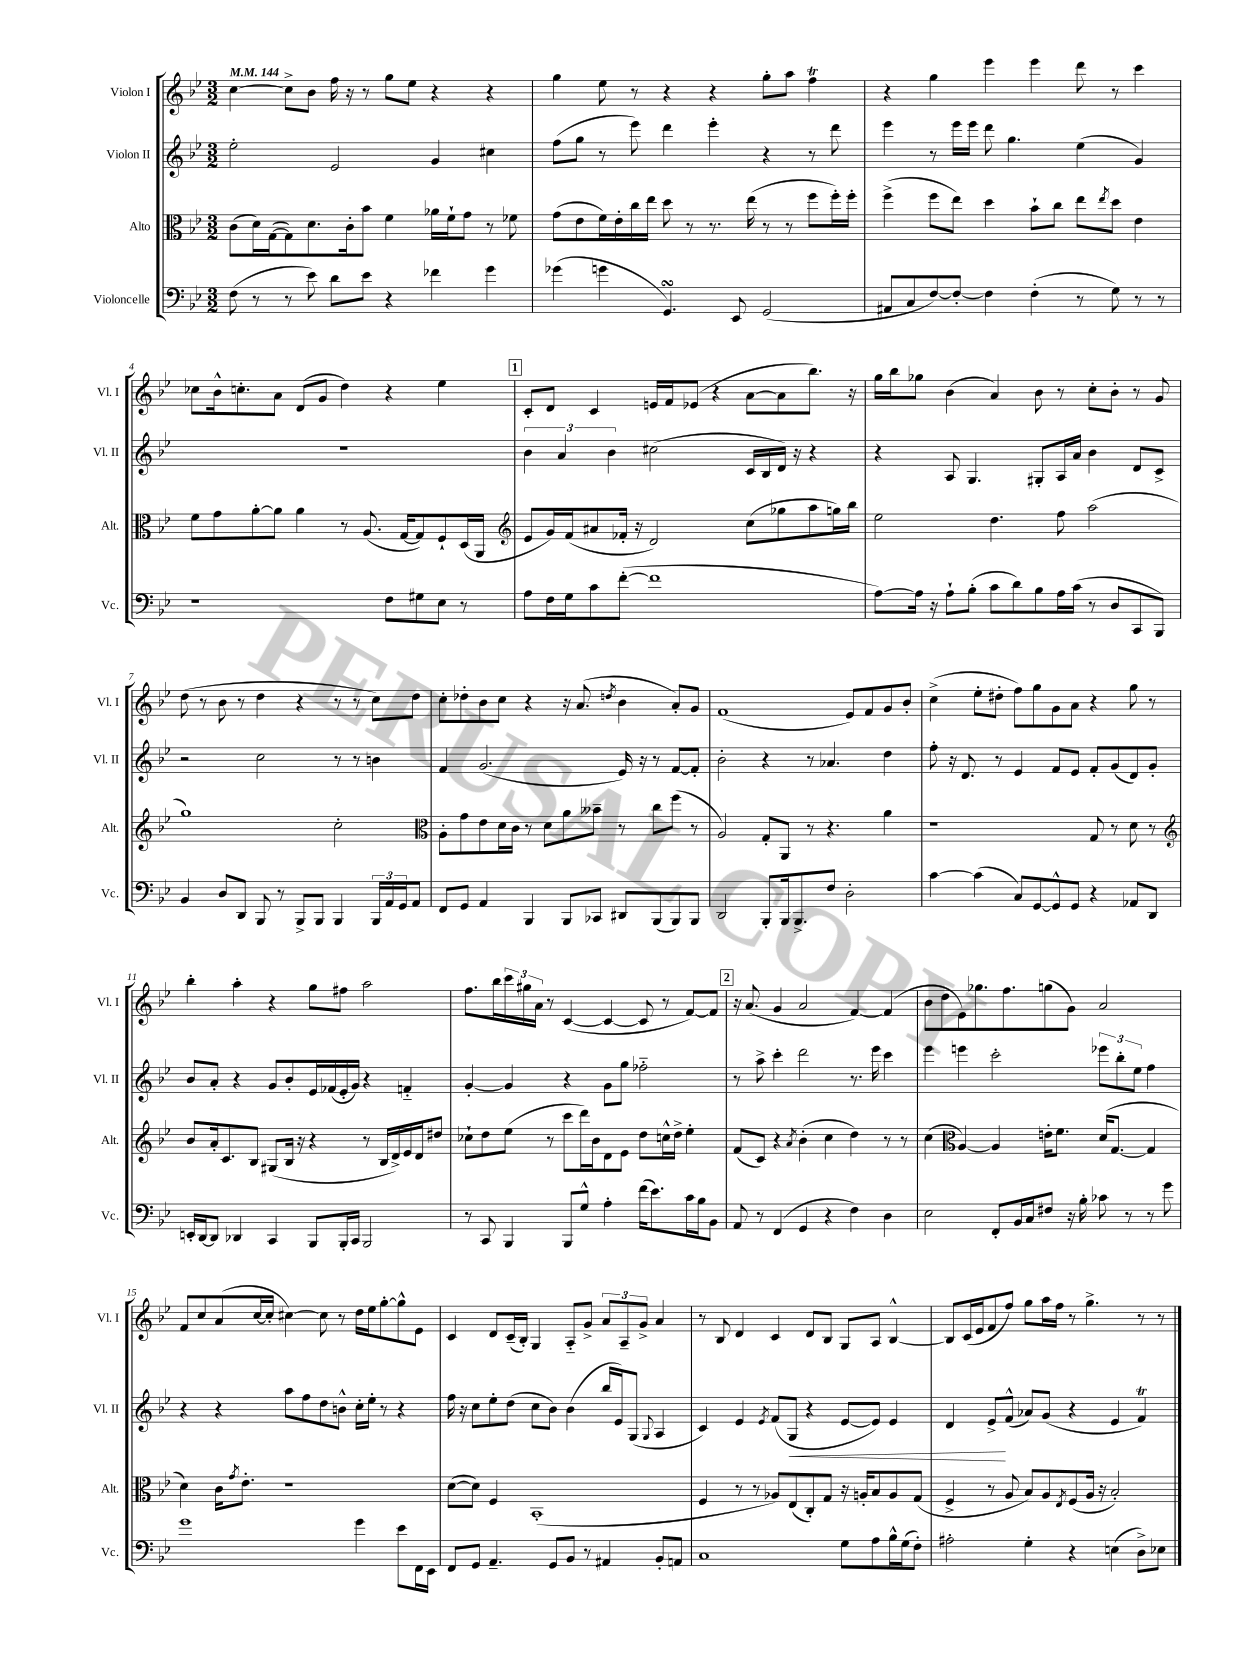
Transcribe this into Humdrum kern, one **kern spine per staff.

**kern	**kern	**kern	**dynam	**kern
*part4	*part3	*part2	*part2	*part1
*staff4	*staff3	*staff2	*staff2	*staff1
*I"Violoncelle	*I"Alto	*I"Violon II	*	*I"Violon I
*I'Vc.	*I'Alt.	*I'Vl. II	*	*I'Vl. I
*clefF4	*clefC3	*clefG2	*	*clefG2
*k[b-e-]	*k[b-e-]	*k[b-e-]	*	*k[b-e-]
*M3/2	*M3/2	*M3/2	*	*M3/2
*MM144	*MM144	*MM144	*	*MM144
=1	=1	=1	=1	=1
(8F\	(8c\L	2ee-'\	.	[4cc\
8r	16d\L)	.	.	.
.	([16G\J	.	.	.
8r	8G\])	.	.	8cc^\L]
8e-\)	8.d\	.	.	8b-\J
8d\L	.	2e-/	.	16ff\
.	16c'\k	.	.	16r
8e-\J	8b-\J	.	.	8r
4r	4f\	.	.	8gg\L
.	.	.	.	8ee-\J
4f-X\	16a-X\LL	4g/	.	4r
.	16f`\J	.	.	.
.	8g\J	.	.	.
4g\	8r	4cc#X\	.	4r
.	8f-X\	.	.	.
=2	=2	=2	=2	=2
(4g-X\	(8g\L	(8ff\L	.	4gg\
.	8e-\	8gg\J	.	.
4gn\	16f\L)	8r	.	8ee-\
.	16e-'\	.	.	.
.	16cc\	8eee-\)	.	8r
.	16ee-\JJ	.	.	.
4.GGsSSS/)	8dd\	4ddd\	.	4r
.	8r	.	.	.
.	8.r	4eee-'\	.	4r
8EE-/	.	.	.	.
.	(16ee-\	.	.	.
(2GG/	8r	4r	.	8gg'\L
.	8r	.	.	8aa\J
.	8ff\L	8r	.	4ffT\
.	16ff'\L)	8ddd\	.	.
.	16ff'\JJ	.	.	.
=3	=3	=3	=3	=3
8AA#X/L	(4ff^\	4eee-\	.	4r
8C/	.	.	.	.
[8F/)	8ff\L	8r	.	4gg\
8F'/J_	8ee-\J)	16eee-\LL	.	.
.	.	16eee-\JJ	.	.
4F\]	4dd\	8ddd\	.	4eee-\
.	.	4.gg\	.	.
(4F'\	8b-`\L	.	.	4eee-\
.	8cc\J	.	.	.
8r	8ee-\L	(4ee-\	.	8ddd\
.	8qee-/	.	.	.
8G\)	8dd\J	.	.	8r
8r	4e-\	4g/)	.	4ccc\
8r	.	.	.	.
!!LO:LB:g=z
=4	=4	=4	=4	=4
1r	8f\L	1.r	.	8cc-X\L
.	8g\	.	.	16b-^^\k
.	.	.	.	8.ccn'\
.	[8a'\	.	.	.
.	8a\J]	.	.	8a\J
.	4a\	.	.	(8d/L
.	.	.	.	8g/J
.	8r	.	.	4dd\)
.	(8.A/	.	.	.
8F\L	.	.	.	4r
.	[16G/KL	.	.	.
8G#X\	8G/])	.	.	.
8E-\J	8F`/	.	.	4ee-\
8r	(16D/L	.	.	.
.	16AA/JJ	.	.	.
!!LO:REH:place=s1:t=1
=5	=5	=5	=5	=5
*	*clefG2	*	*	*
8A\L	8e-/L	6b-\	.	8c'/L
16F\L	16g/L)	.	.	8d/J
.	.	6a/	.	.
16G\J	(16f/J	.	.	.
8c\	8a#X/	.	.	4c/
.	.	6b-\	.	.
([8f'\J	16f-X'/Jk	.	.	.
.	16r	.	.	.
1f]	2d/)	(2cc#X\	.	16en/LL
.	.	.	.	16f/J
.	.	.	.	(8e-X/J
.	.	.	.	4r
.	(8cc\L	16c/LL	.	[8a\L
.	.	16B-/	.	.
.	8gg-X\	16d/JJ)	.	8a\]
.	.	16r	.	.
.	8aa\	4r	.	8.bb-\J)
.	16ggn\L)	.	.	.
.	16bb-\JJ	.	.	16r
=6	=6	=6	=6	=6
[8A\L)	2ee-\	4r	.	16gg\LL
.	.	.	.	16bb-\J
16A\Jk]	.	.	.	8gg-X\J
16r	.	.	.	.
8A`\L	.	8A/	.	(4b-\
(8B-'\J	.	4.G/	.	.
8c\L	4.dd\	.	.	4a/)
8d\)	.	.	.	.
8B-\	.	8G#X'/L	.	8b-\
16A\L	8ff\	16A/L	.	8r
(16c\JJ	.	16a/JJ	.	.
8r	(2aa\	4b-\	.	8cc'\L
8D/L	.	.	.	8b-'\J
8CC/	.	8d/L	.	8r
8BBB-/J)	.	8c^/J	.	8g/
!!LO:LB:g=z
=7	=7	=7	=7	=7
4BB-/	1gg)	2r	.	(8dd\
.	.	.	.	8r
8D/L	.	.	.	8b-\
8DD/J	.	.	.	8r
8BBB-/	.	2cc\	.	4dd\
8r	.	.	.	.
8BBB-^/L	.	.	.	4r
8BBB-/J	.	.	.	.
4BBB-/	2cc'\	8r	.	8r
.	.	8r	.	8r
24BBB-/LL	.	4bn\	.	8cc\L)
24AA/	.	.	.	.
24GG/J	.	.	.	.
8AA/J	.	.	.	8dd\J
=8	=8	=8	=8	=8
*	*clefC3	*	*	*
8FF/L	8A'\L	4f/	.	8cc'\L
8GG/J	8g\	.	.	8dd-X'\
4AA/	8e-\	(2.g/	.	8b-\
.	16d\L	.	.	8cc\J
.	16c\JJ	.	.	.
4BBB-/	8r	.	.	4r
.	8d\L	.	.	.
8BBB-/L	8a\	.	.	16r
.	.	.	.	(8.a/
8CC-X/J	8b--X~\J	.	.	.
.	.	.	.	8qddn/
8DD#X/L	8r	16e-/)	.	4b-\
.	.	16r	.	.
(8BBB-/	8cc\L	8r	.	.
8BBB-/)	(8ff\J	[8f/L	.	8a'/L)
8BBB-/J	8r	8f'/J]	.	8g/J
=9	=9	=9	=9	=9
2DD/	2A/)	2b-'\	.	(1f
8BBB-'/L	8G'/L	4r	.	.
16BBB-/k	8AA/J	.	.	.
8.BBB-^/	.	.	.	.
.	8r	8r	.	.
8F/J	4.r	4.a-X/	.	.
2D'\	.	.	.	8e-/L)
.	.	.	.	8f/
.	4a\	4dd\	.	8g/
.	.	.	.	8b-'/J
=10	=10	=10	=10	=10
[4c\	1r	8ff'\	.	(4cc^\
.	.	16r	.	.
.	.	8.d/	.	.
(4c\]	.	.	.	8ee-'\L
.	.	8r	.	8dd#X'\J
8C/L)	.	4e-/	.	8ff\L)
[8GG/	.	.	.	8gg\
8GG^^/]	.	8f/L	.	8g\
8GG/J	.	8e-/J	.	8a\J
4r	8G/	8f'/L	.	4r
.	8r	(8g/	.	.
8AA-X/L	8d\	8d/)	.	8gg\
8DD/J	8r	8g'/J	.	8r
!!LO:LB:g=z
=11	=11	=11	=11	=11
*	*clefG2	*	*	*
16EEn'/LL	8b-/L	8b-/L	.	4bb-'\
[16DD/J	.	.	.	.
8DD/J]	16a'/k	8a'/J	.	.
.	8.c/	.	.	.
4DD-X/	.	4r	.	4aa'\
.	8B-/J	.	.	.
4CC/	(8G#X/L	8g/L	.	4r
.	16B-/Jk	8b-'/	.	.
.	16r	.	.	.
8BBB-/L	4r	16e-/L	.	8gg\L
.	.	(16f-X/	.	.
16BBB-'/L	.	16e-'/	.	8ff#X\J
16CC/JJ	.	16g/JJ)	.	.
2BBB-/	8r	4r	.	2aa\
.	16B-/LL	.	.	.
.	16d^/)	.	.	.
.	16e-/	4fn/	.	.
.	16d/J	.	.	.
.	8dd#X/J	.	.	.
=12	=12	=12	=12	=12
8r	8cc-X`\L	[4g'/	.	8.ff\L
8CC/	8dd\	.	.	.
.	.	.	.	16bb-\L
4BBB-/	(8ee-\J	4g/]	.	24ccc\
.	.	.	.	24gg#X\
.	.	.	.	24a\JJ
.	8r	.	.	8r
8BBB-/L	8ccc\L	4r	.	([4c/
8G^^/J	16ddd\L)	.	.	.
.	16b-\J	.	.	.
4A'\	8d\	8g\L	.	4c/_
.	8e-\J	8gg\J	.	.
(16f\KL	8dd\L	2ff-X\	.	8c/]
8.e-\)	.	.	.	.
.	16ccn^^\L	.	.	8r
.	16dd^\JJ	.	.	.
16c\L	4ee-'\	.	.	[8f/L)
16B-\J	.	.	.	.
8BB-\J	.	.	.	8f/J]
!!LO:REH:place=s1:t=2
=13	=13	=13	=13	=13
8AA/	(8f/L	8r	.	16r
.	.	.	.	(8.a/
8r	8c/J)	8aa^\	.	.
(4FF/	4r	4ccc'\	.	4g/
.	8qa/	.	.	.
4GG/	(4b-'\	2ddd\	.	2a/
4r	4cc\	.	.	.
4F\)	4dd\)	8.r	.	[4f/)
.	.	16eee-\	.	.
4D\	8r	4ccc\	.	(4f/]
.	8r	.	.	.
=14	=14	=14	=14	=14
2E-\	(4cc\	4eee-\	.	8b-\L
.	.	.	.	8dd\
*	*clefC3	*	*	*
.	[4A/)	4eeen\	.	8e-\)
.	.	.	.	8.gg-X\
8FF'/L	4A/]	2ccc'\	.	.
.	.	.	.	8.ff\
16BB-/L	.	.	.	.
16C/J	.	.	.	.
8F#X/J	16en'\KL	.	.	(8ggn\
.	8.f\J	.	.	.
16r	.	.	.	8g\J)
16B-'\	.	.	.	.
8c-X\	(16d/KL	12eee-X\L	.	2a/
.	[8.G/J	.	.	.
.	.	12bb-'\	.	.
8r	.	.	.	.
.	.	12ee-\J	.	.
8r	4G/]	4ff\	.	.
8g\	.	.	.	.
!!LO:LB:g=z
=15	=15	=15	=15	=15
1g	4d\)	4r	.	8f/L
.	.	.	.	8cc/
.	16c\KL	4r	.	(8a/
.	8qg/	.	.	.
.	8.e-'\J	.	.	.
.	.	.	.	[16cc/L
.	.	.	.	16cc'/JJ]
.	1r	8aa\L	.	[4cc#X\)
.	.	8ff\	.	.
.	.	8dd\	.	8cc#\]
.	.	8bn^^\J	.	8r
4g\	.	16cc'\LL	.	16dd\LL
.	.	16ee-'\JJ	.	16ee-\J
.	.	8r	.	[8gg'\
8e-\L	.	4r	.	8gg^^\]
16FF\L	.	.	.	8e-\J
16EE-\JJ	.	.	.	.
=16	=16	=16	=16	=16
8FF/L	([8d\L	16ff\	.	4c/
.	.	16r	.	.
8GG/J	8d\J])	8cc\L	.	.
4.AA~/	4F/	8ee-'\	.	8d/L
.	.	(8dd\J	.	(16c~/L
.	.	.	.	16B-'/JJ)
.	(1BB-'	8cc\L	.	4G/
8GG/L	.	8b-\J)	.	.
8BB-/J	.	(4b-\	.	8A/L
8r	.	.	.	8g^/J
4AA#X/	.	16bb-/LL	.	12a/L
.	.	16e-/J)	.	.
.	.	.	.	12A~/
.	.	(8G/J	.	.
.	.	.	.	12g^/J
.	.	8qqG/	.	.
8BB-'/L	.	4A/	.	4a/
8AAn/J	.	.	.	.
=17	=17	=17	=17	=17
1C	4F/	4c/)	.	8r
.	.	.	.	8B-/
.	8r	4e-/	.	4d/
.	8r	.	.	.
.	.	8qe-/	.	.
.	8A-X/L)	(8f/L	.	4c/
!	!	!	!LO:HP:b	!
.	(8E-/	8G/J	<	.
.	8C'/)	4r	.	8d/L
.	8G/J	.	.	8B-/J
8G\L	16r	[8e-/L	.	8G/L
.	16An'/KL	.	.	.
8A\	8B-/	8e-/J])	.	8A/J
16B-^^\L	8A/	4e-/	.	[4B-^^/
(16G\J	.	.	.	.
8F'\J)	(8G/J	.	.	.
=18	=18	=18	=18	=18
2A#X'\	4F^/	4d/	.	8B-/L]
.	.	.	.	(16c/L
.	.	.	.	16e-/J
.	8r	8e-^/L	.	8f/
.	8A/	(8f^^/J	[	8ff/J)
4G'\	8B-/L)	8a-X/L)	.	8gg\L
.	8A/	(8g/J	.	16aa\L
.	.	.	.	16ff\JJ
.	8qE-/	.	.	.
4r	(8F/	4r	.	8r
.	16A/Jk	.	.	4.gg^\
.	16r	.	.	.
(4En\	2B-'/)	4e-/	.	.
8D^\L)	.	4fT/)	.	8r
8E-X\J	.	.	.	8r
==	==	==	==	==
*-	*-	*-	*-	*-
